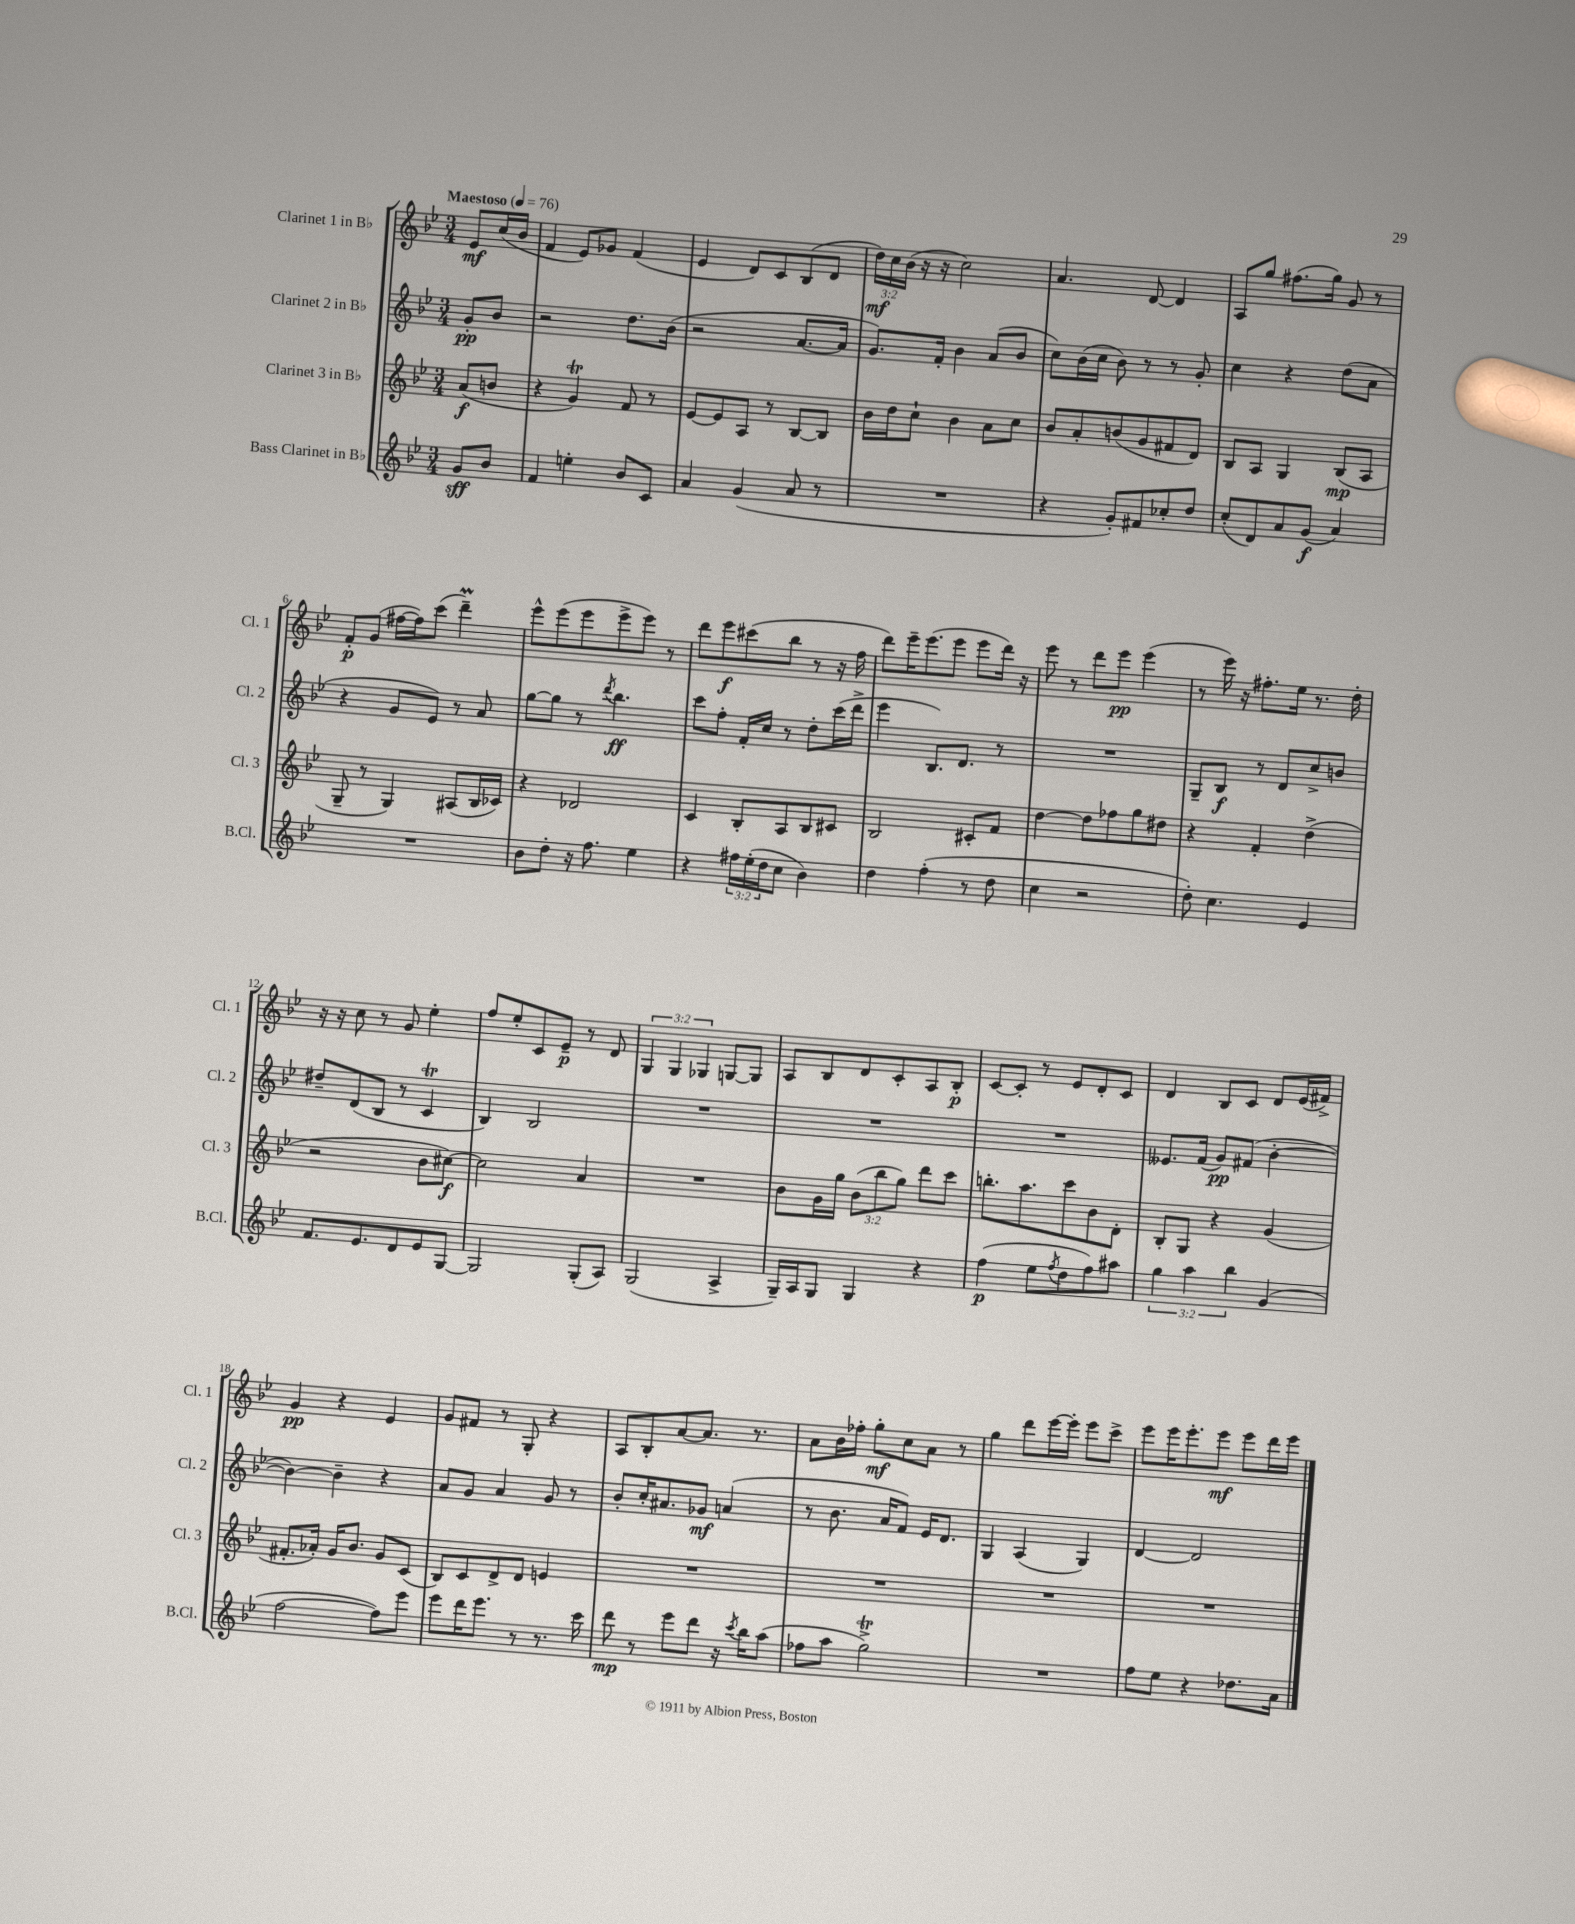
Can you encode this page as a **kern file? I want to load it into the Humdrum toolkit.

**kern	**kern	**kern	**kern
*staff4	*staff3	*staff2	*staff1
*clefG2	*clefG2	*clefG2	*clefG2
*k[b-e-]	*k[b-e-]	*k[b-e-]	*k[b-e-]
*M3/4	*M3/4	*M3/4	*M3/4
*MM76	*MM76	*MM76	*MM76
8g	(8a	8g'	8e-
8b-	8b	8b-	(16cc
.	.	.	16b-
=	=	=	=
4f	4r	2r	4f
4ee'	4g)	.	8e-)
.	.	.	8g-
8b-	8f	8.dd	(4f
8c	8r	.	.
.	.	(16b-	.
=	=	=	=
4a	[8e-	2r	4e-
.	8e-]	.	.
(4g	8A	.	8d)
.	8r	.	8c
8a	[8B-	[8.a	(8B-
8r	8B-]	.	8d
.	.	16a]	.
=	=	=	=
2.r	16b-	8.g)	24dd)
.	.	.	24cc
.	16dd	.	.
.	.	.	(24b-
.	8cc`	.	16r
.	.	16f'	16r
.	4b-	4b-	2cc)
.	8a	(8a	.
.	8cc	8b-	.
=	=	=	=
4r	8b-	8cc)	4.a
.	8a'	(16b-	.
.	.	16cc	.
8g')	(8b	8b-)	.
8f#	8g	8r	[8d
8cc-'	8f#	8r	4d]
8dd	8d)	8g'	.
=	=	=	=
(8cc'	8B-	4cc	8A
8d)	8A	.	8gg
8a	4G	4r	(8.ff#
(8g	.	.	.
.	.	.	16gg)
4a)	(8B-	(8dd	8g
.	8A	8a	8r
=	=	=	=
2.r	8G~	4r	8f'
.	8r	.	(8g
.	4G)	8g	[16ff#
.	.	.	16ff#])
.	.	8e-)	(8ccc
.	(8A#	8r	4ddd~)
.	16B-	8a	.
.	16c-)	.	.
=	=	=	=
8b-	4r	[8gg	8eee-^^
8dd'	.	8gg]	(8eee-
16r	2d-	8r	8eee-
8.ff	.	.	.
.	.	8qddd	.
.	.	4.bb-	8eee-^
4ee-	.	.	8eee-)
.	.	.	8r
=	=	=	=
4r	4c	8ccc	8ddd
.	.	8ff'	8eee-
24ff#	8B-'	16f'	(8ccc#
(24ee-'	.	.	.
.	.	16cc	.
24dd	.	.	.
8cc	8A	8r	8bb-
4b-)	8B-	8dd'	8r
.	8c#	(16ccc	16r
.	.	16ddd^	16ff
=	=	=	=
4dd	2B-	4eee-	8ddd)
.	.	.	16eee-~
.	.	.	(8.eee-
(4ff'	.	8.B-)	.
.	.	.	8eee-
.	.	8.d	.
8r	8c#'	.	8eee-
8dd	8f	8r	16ddd)
.	.	.	16r
=	=	=	=
4cc	[4dd	2.r	8eee-
.	.	.	8r
2r	8dd]	.	8ddd
.	8ff-	.	8eee-
.	8gg	.	(4eee-
.	8dd#	.	.
=	=	=	=
8dd')	4r	8G~	8r
4.cc	.	8B-	16eee-)
.	.	.	16r
.	4f'	8r	8.ff#'
.	.	8d	.
.	.	.	16ee-
4e-	(4dd^	8cc^	8.r
.	.	8b	.
.	.	.	16dd'
=	=	=	=
8.f	2r	8dd#~	16r
.	.	.	16r
.	.	(8d	8cc
8.e-	.	.	.
.	.	8B-	8r
8d	.	8r	8g
8e-	8b-	4c	4ee-'
[8G	[8cc#)	.	.
=	=	=	=
2G]	2cc#]	4B-)	8ff
.	.	.	8ee-'
.	.	2B-	8c
.	.	.	8e-~
(8G'	4a	.	8r
8A)	.	.	8d
=	=	=	=
(2G	2.r	2.r	6G
.	.	.	6G
.	.	.	6G-
4A^	.	.	[8G
.	.	.	8G]
=	=	=	=
16G~)	8b-	2.r	8A
16A	.	.	.
8G	16g	.	8B-
.	16gg	.	.
4G	(12b-	.	8d
.	12bb-	.	.
.	.	.	8c'
.	12gg)	.	.
4r	8ddd	.	8A
.	8ccc	.	8B-'
=	=	=	=
(4ff	8.bb'	2.r	[8c
.	.	.	8c']
.	8.aa	.	.
8ee-	.	.	8r
8qff	.	.	.
8dd	8ccc	.	8e-
8ff)	8b-	.	8d'
8aa#	8d'	.	8c
=	=	=	=
6gg	8B-'	8.e--	4d
.	8G	.	.
6aa	.	.	.
.	.	(16f	.
.	4r	8g)	8B-
6bb-	.	.	.
.	.	(8f#	8c
(4g	(4g	[4b-'	8d
.	.	.	(16e-
.	.	.	16f#^)
=	=	=	=
[2ff	8.f#'	4b-_)	4g
.	16a-')	.	.
.	16g	4b-~]	4r
.	8.b-	.	.
8ff])	8g	4r	4e-
8eee-	(8c	.	.
=	=	=	=
8eee-	8B-)	8a	8g
16ddd	8c	8g	8f#
8.eee-	.	.	.
.	8d^	4a	8r
8r	8d	.	8G'
8.r	4e	8g	4r
.	.	8r	.
16ccc	.	.	.
=	=	=	=
8ddd	2.r	8b-'	8A
8r	.	16cc'	8B-'
.	.	8.a#	.
8eee-	.	.	[8a
8ddd	.	8g-	8.a]
16r	.	(4a	.
8qccc	.	.	.
16bb-	.	.	8.r
(8aa	.	.	.
=	=	=	=
8ff-	2.r	8r	8a
8aa	.	8.b-	16b-
.	.	.	16ff-'
2gg^)	.	.	8gg'
.	.	16a	.
.	.	8f)	8cc
.	.	16e-	8a
.	.	8.d	.
.	.	.	8r
=	=	=	=
2.r	2.r	4G	4gg
.	.	(4A	8ddd
.	.	.	[16eee-
.	.	.	16eee-']
.	.	4G)	8eee-
.	.	.	8ccc^
=	=	=	=
8ff	2.r	[4d	8eee-
8ee-	.	.	16eee-
.	.	.	8.eee-'
4r	.	2d]	.
.	.	.	8eee-
8.dd-	.	.	8eee-
.	.	.	16ddd
16a	.	.	16eee-
==	==	==	==
*-	*-	*-	*-
